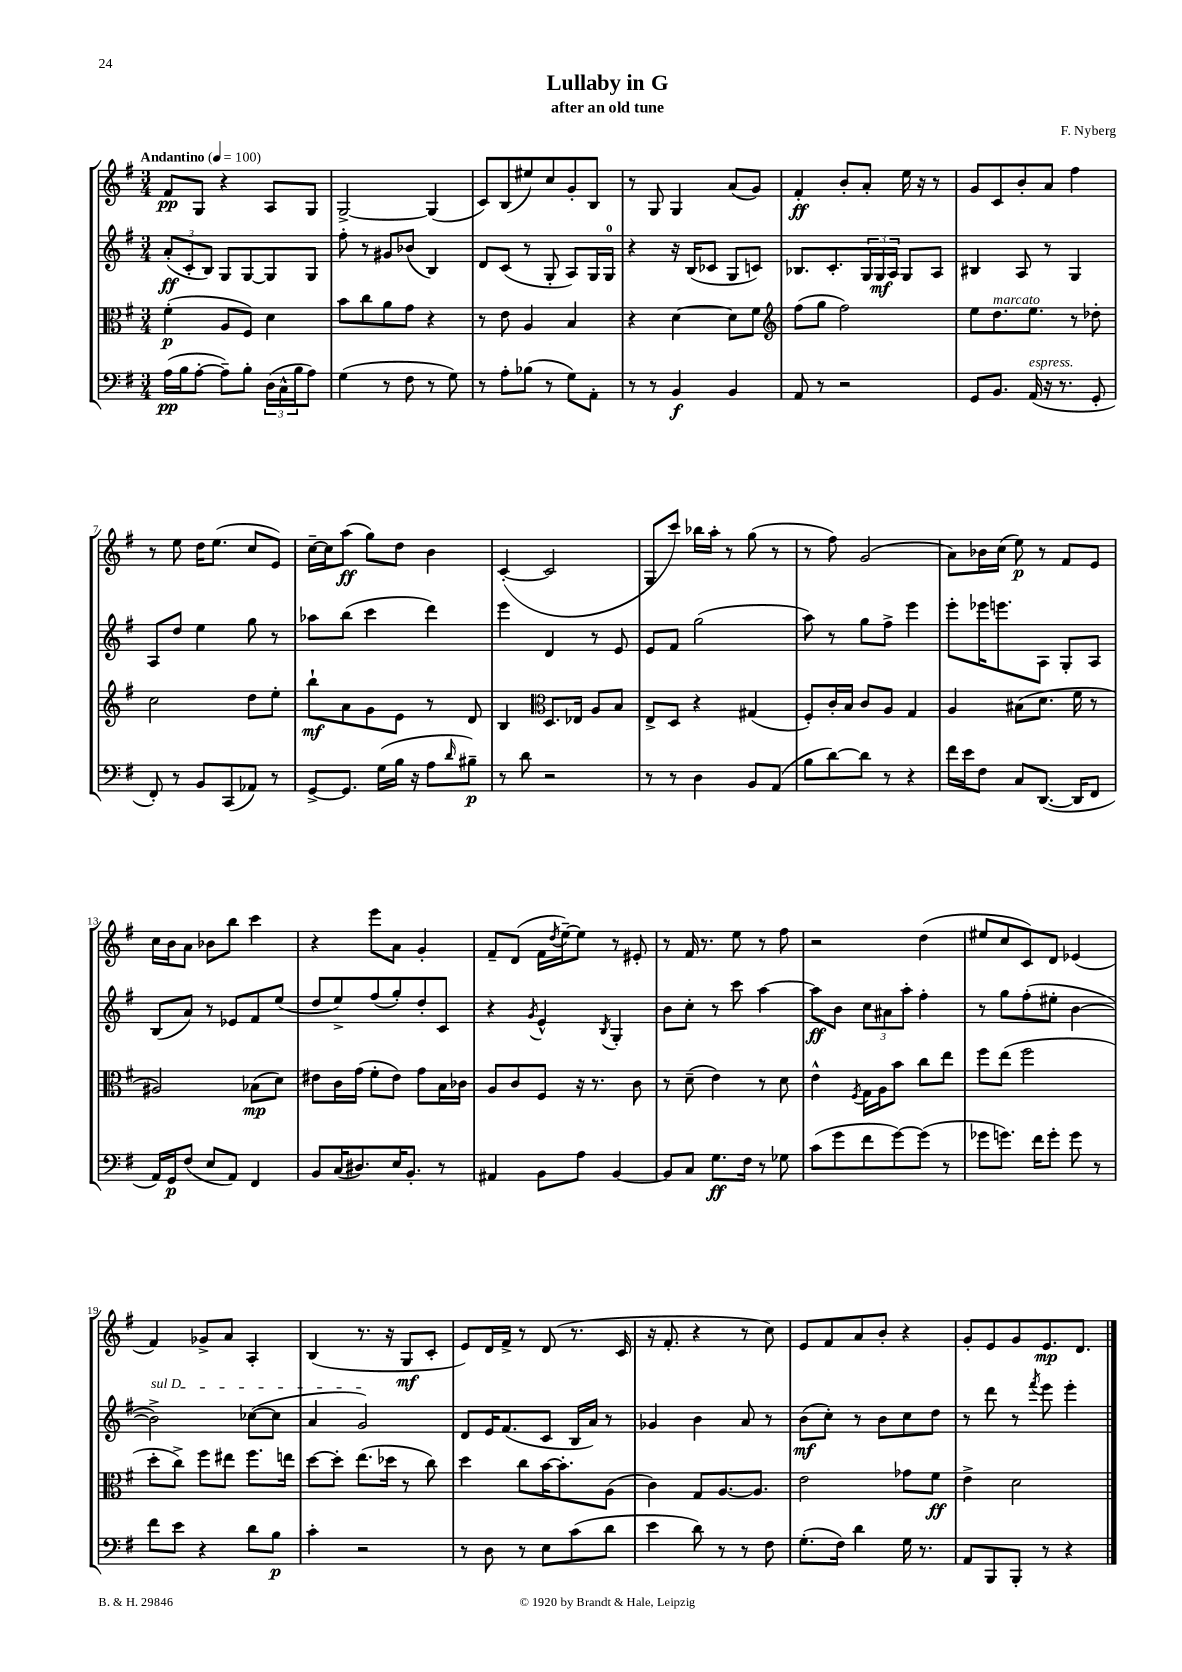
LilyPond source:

\header { title = "Lullaby in G" composer = "F. Nyberg" subtitle = "after an old tune" }
<<
\new StaffGroup <<
\new Staff = "s0" {
    \clef treble \key g \major \numericTimeSignature \time 3/4 \tempo "Andantino" 4 = 100
    fis'8\pp g8 r4 a8 g8 |
    g2~-> g4( |
    c'8) b8( eis''8) c''8 g'8-. b8 |
    r8 g8 g4 a'8( g'8) |
    fis'4-.\ff b'8-. a'8-. e''16 r16 r8 |
    g'8 c'8 b'8-. a'8 fis''4 |
    r8 e''8 d''16 e''8.( c''8 e'8) |
    c''16~-- c''16 a''8\ff( g''8) d''8 b'4 |
    c'4~-.( c'2 |
    g8 c'''8) bes''16 a''16-. r8 g''8( r8 |
    r8 fis''8) g'2( |
    a'8) bes'16 c''16( e''8\p) r8 fis'8 e'8 |
    c''16 b'16 a'8 bes'8 b''8 c'''4 |
    r4 e'''8 a'8 g'4-. |
    fis'8-- d'8( fis'16 \acciaccatura { d''8 } e''16~--) e''8 r8 eis'8-. |
    r8 fis'16 r8. e''8 r8 fis''8 |
    r2 d''4( |
    eis''8 c''8 c'8) d'8 ees'4( |
    fis'4) ges'8-> a'8 a4-. |
    b4( r8. r16 g8\mf c'8-. |
    e'8) d'16 fis'16-> r8 d'8( r8. c'16 |
    r16 fis'8.-. r4 r8 c''8) |
    e'8 fis'8 a'8 b'8-. r4 |
    g'8-. e'8 g'8 e'8.\mp d'8. \bar "|." |
}
\new Staff = "s1" {
    \clef treble \key g \major \numericTimeSignature \time 3/4
    \tuplet 3/2 { a'8-.\ff( c'8-. b8) } g8 g8~ g8 g8 |
    fis''8-. r8 gis'8 bes'8( b4) |
    d'8 c'8( r8 g8-. a8) g16 g16-0 |
    r4 r16 b16( ces'8 g8 c'8) |
    bes8. c'8.-. \tuplet 3/2 { g16 g16\mf a16 } g8 a8 |
    bis4 a8 r8 g4 |
    a8 d''8 e''4 g''8 r8 |
    aes''8 b''8( c'''4 d'''4) |
    e'''4 d'4 r8 e'8 |
    e'8 fis'8 g''2( |
    a''8) r8 g''8 fis''8-> e'''4 |
    e'''8-. ees'''16 e'''8. a8 g8-. a8 |
    b8( a'8) r8 ees'8 fis'8 e''8( |
    d''8 e''8->) fis''8( g''8-.) d''8-. c'8 |
    r4 \acciaccatura { g'8 } e'4-^ \acciaccatura { b8 } g4-. |
    b'8 c''8-. r8 c'''8 a''4~ |
    a''8\ff b'8 \tuplet 3/2 { c''8 ais'8 a''8-. } fis''4-. |
    r8 g''8 fis''8-.( eis''8-. b'4~ |
    \once \override TextSpanner.bound-details.left.text = \markup { \italic "sul D" } b'2->\startTextSpan) ces''8~( ces''8 |
    a'4 g'2\stopTextSpan) |
    d'8 e'16 fis'8.( c'8 b16 a'16) r8 |
    ges'4 b'4 a'8 r8 |
    b'8\mf( c''8-.) r8 b'8 c''8 d''8 |
    r8 d'''8 r8 \acciaccatura { fis'''8 } e'''8 e'''4-. \bar "|." |
}
\new Staff = "s2" {
    \clef alto \key g \major \numericTimeSignature \time 3/4
    fis'4-.\p( a8 fis8) d'4 |
    b'8 c''8 a'8 g'8 r4 |
    r8 e'8 a4 b4 |
    r4 d'4~ d'8 fis'8 |
    \clef treble fis''8( g''8 fis''2) |
    e''8 d''8.^\markup { \italic "marcato" } e''8. r8 des''8-. |
    c''2 d''8 e''8-. |
    b''8-!\mf a'8 g'8 e'8 r8 d'8 |
    b4 \clef alto d8. ees16 a8 b8 |
    e8-> d8 r4 gis4( |
    fis8-.) c'16-. b16 c'8 a8 g4 |
    a4 bis8( d'8. fis'16 r8 |
    ais2) bes8\mp( d'8) |
    eis'8 c'16 g'16( fis'8-. eis'8) g'8 b16 ces'16 |
    a8 c'8 fis8 r16 r8. c'8 |
    r8 d'8--( e'4) r8 d'8 |
    e'4-^ \acciaccatura { fis8 } g16 a16 b'8 c''8 e''8 |
    fis''8 e''8( fis''2 |
    d''8-. c''8->) fis''8 eis''8 fis''8. e''16 |
    d''8~ d''8-. e''8.( des''16 r8 c''8) |
    d''4 c''8 b'16~ b'8.-. a8( |
    c'4) g8 a8.~ a8. |
    e'2 ges'8 fis'8\ff |
    e'4-> d'2 \bar "|." |
}
\new Staff = "s3" {
    \clef bass \key g \major \numericTimeSignature \time 3/4
    a16\pp( b16 a8~-. a8--) b8-. \tuplet 3/2 { d16( c16-^ b16 } a8) |
    g4( r8 fis8 r8 g8) |
    r8 a8-. bes8( r8 g8) a,8-. |
    r8 r8 b,4\f b,4 |
    a,8 r8 r2 |
    g,8 b,8. a,16^\markup { \italic "espress." }( r16 r8. g,8-. |
    fis,8-.) r8 b,8 c,8( aes,8) r8 |
    g,8~-> g,8. g16( b16 r16 a8 \grace { d'16 } bis8--\p) |
    r8 d'8 r2 |
    r8 r8 d4 b,8 a,8( |
    b8 d'8~) d'8 r8 r4 |
    fis'16 e'16 fis8 c8 d,8.~( d,16 fis,8 |
    a,16) g,16\p fis8( e8 a,8) fis,4 |
    b,8 c16( dis8.) e16 b,8.-. r8 |
    ais,4 b,8 a8 b,4~ |
    b,8 c8 g8.\ff fis16 r8 ges8 |
    c'8( g'8 fis'8 g'8~) g'8( r8 |
    ges'8 g'8.) fis'16 g'8-. g'8 r8 |
    fis'8 e'8 r4 d'8 b8\p |
    c'4-. r2 |
    r8 d8 r8 e8 c'8( d'8 |
    e'4 d'8) r8 r8 fis8 |
    g8.-.( fis16) d'4 g16 r8. |
    a,8 b,,8 b,,8-. r8 r4 \bar "|." |
}
>>
>>
